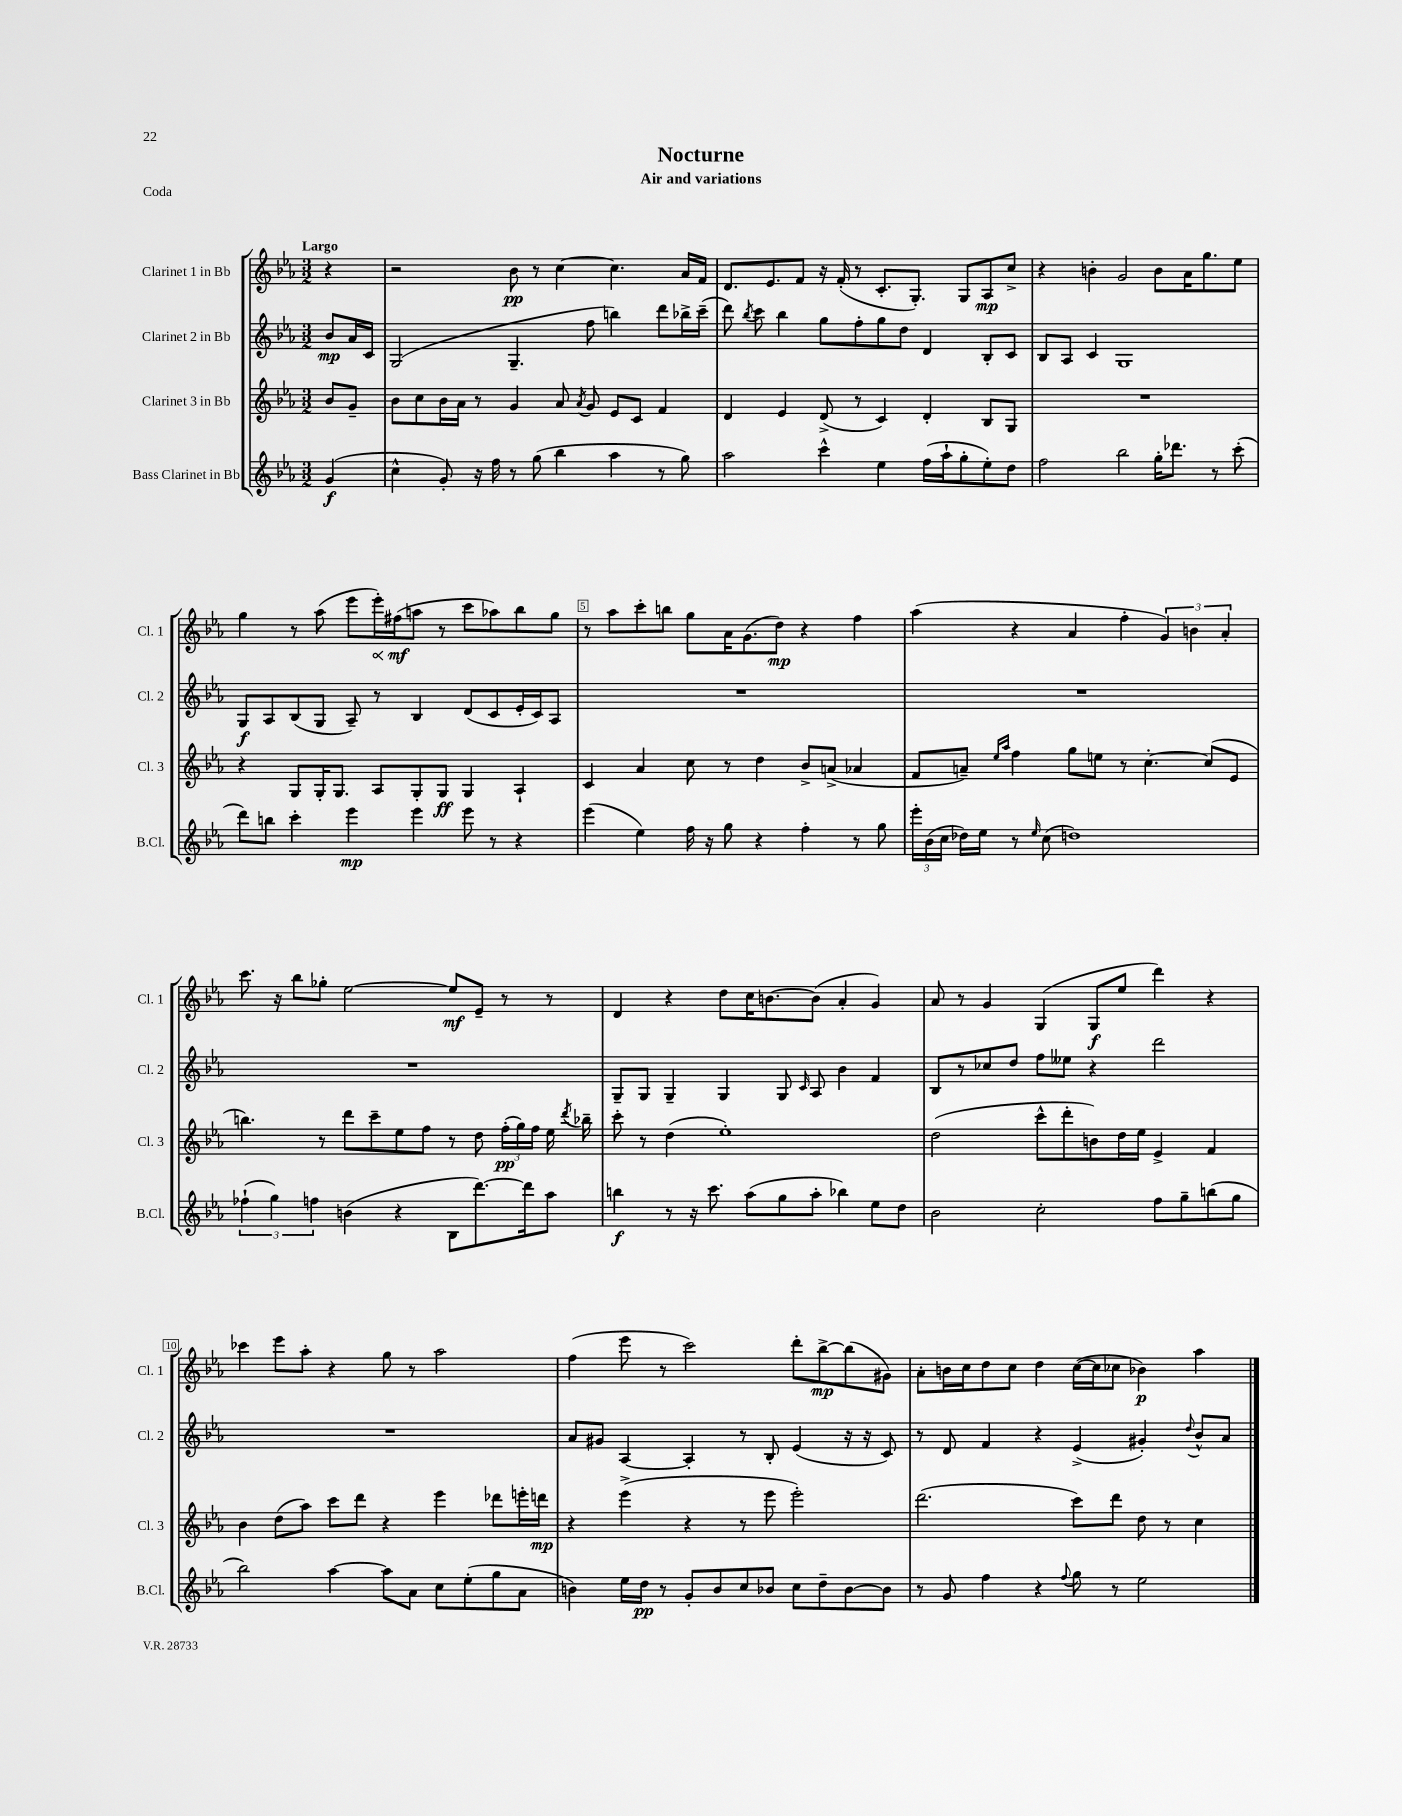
\header { title = "Nocturne" subtitle = "Air and variations" piece = "Coda" }
<<
\new StaffGroup <<
\new Staff = "s0" \with { instrumentName = "Clarinet 1 in Bb" shortInstrumentName = "Cl. 1" } {
    \clef treble \key ees \major \numericTimeSignature \time 3/2 \partial 4 \tempo "Largo"
    \autoBeamOff r4 |
    r2 bes'8\pp r8 c''4~ c''4. aes'16[ f'16] |
    d'8.[ ees'8. f'8] r16 f'16-.( r8 c'8.[-. g8.]-.) g8[ aes8\mp c''8]-> |
    r4 b'4-. g'2 b'8[ aes'16 g''8. ees''8] |
    g''4 r8 aes''8( ees'''8[ \once \override Hairpin.circled-tip = ##t ees'''16-.\<) fis''16\mf\!( a''8] r8 c'''8[ aes''8) bes''8 g''8] |
    r8 aes''8[ c'''8-. b''8] g''8[ aes'16 g'8.( d''8]\mp) r4 f''4 |
    aes''4( r4 aes'4 f''4-. \tuplet 3/2 { g'4) b'4 aes'4-. } |
    c'''8. r16 bes''8[ ges''8]-. ees''2~ ees''8[\mf ees'8]-- r8 r8 |
    d'4 r4 d''8[ c''16 b'8.~ b'8]( aes'4-. g'4) |
    aes'8 r8 g'4 g4( g8[\f ees''8] d'''4) r4 |
    ces'''4 ees'''8[ aes''8]-. r4 g''8 r8 aes''2 |
    f''4( ees'''8 r8 c'''2) d'''8[-. bes''8~->\mp bes''8( gis'8]) |
    aes'8[-. b'16 c''16 d''8 c''8] d''4 c''16[~( c''16 ces''8] bes'4\p) aes''4 \bar "|." |
}
\new Staff = "s1" \with { instrumentName = "Clarinet 2 in Bb" shortInstrumentName = "Cl. 2" } {
    \clef treble \key ees \major \numericTimeSignature \time 3/2 \partial 4
    \autoBeamOff bes'8[\mp aes'16 c'16] |
    g2( g4.-- f''8 b''4) d'''8[ bes''16-> c'''16]--( |
    d'''8) \acciaccatura { bes''8 } c'''8 bes''4 g''8[ f''8-. g''8 d''8] d'4 bes8[-. c'8] |
    bes8[ aes8] c'4 g1 |
    g8[\f aes8 bes8( g8] aes8--) r8 bes4 d'8[( c'8 ees'16-. c'16) aes8] |
    R1. |
    R1. |
    R1. |
    g8[-- g8] g4-- g4 g8 \grace { c'16 } aes8 bes'4 f'4 |
    bes8[ r8 ces''8 d''8] f''8[ eeses''8] r4 d'''2 |
    R1. |
    aes'8[ gis'8] aes4~ aes4-. r8 bes8-. ees'4( r16 r16 c'8) |
    r8 d'8 f'4 r4 ees'4->( gis'4-.) \appoggiatura { d''8 } bes'8[-^ aes'8] \bar "|." |
}
\new Staff = "s2" \with { instrumentName = "Clarinet 3 in Bb" shortInstrumentName = "Cl. 3" } {
    \clef treble \key ees \major \numericTimeSignature \time 3/2 \partial 4
    \autoBeamOff bes'8[ g'8]-- |
    bes'8[ c''8 bes'16 aes'16] r8 g'4 aes'8 \acciaccatura { aes'8 } g'8 ees'8[ c'8] f'4 |
    d'4 ees'4 d'8->( r8 c'4) d'4-. bes8[ g8] |
    R1. |
    r4 g8[ g16-. g8.] aes8[ g8-. g8]\ff g4 aes4-! |
    c'4 aes'4 c''8 r8 d''4 bes'8[-> a'8]->( aes'4 |
    f'8[ a'8]--) \grace { ees''16[ aes''16] } f''4 g''8[ e''8] r8 c''4.~-. c''8[( ees'8] |
    b''4.) r8 d'''8[ c'''8-- ees''8 f''8] r8 d''8 \tuplet 3/2 { f''16[-.\pp( g''16) f''16] } ees''16 \acciaccatura { d'''8 } bes''16-- |
    c'''8-. r8 d''4( ees''1-.) |
    d''2( c'''8[-^ d'''8-. b'8) d''16 ees''16] ees'4-> f'4 |
    bes'4 d''8[( aes''8]) c'''8[ d'''8] r4 ees'''4 des'''8[ e'''16-. d'''16]\mp |
    r4 ees'''4->( r4 r8 ees'''8 ees'''2-.) |
    d'''2.( c'''8[) d'''8] d''8 r8 c''4 \bar "|." |
}
\new Staff = "s3" \with { instrumentName = "Bass Clarinet in Bb" shortInstrumentName = "B.Cl." } {
    \clef treble \key ees \major \numericTimeSignature \time 3/2 \partial 4
    \autoBeamOff g'4\f( |
    c''4-^ g'8-.) r16 f''16 r8 g''8( bes''4 aes''4 r8 g''8) |
    aes''2 c'''4-^ ees''4 f''16[( aes''16-! g''8-. ees''8-.) d''8] |
    f''2 bes''2 g''16[-. des'''8.] r8 c'''8-.( |
    d'''8[) b''8] c'''4-. ees'''4\mp ees'''4 ees'''8 r8 r4 |
    ees'''4( ees''4) f''16 r16 g''8 r4 f''4-. r8 g''8 |
    \tuplet 3/2 { ees'''16[-. bes'16( c''16] } des''16[) ees''16] r8 \grace { ees''16 } c''8( d''1) |
    \tuplet 3/2 { fes''4-!( g''4) f''4 } b'4( r4 bes8[ d'''8.~) d'''16 aes''8] |
    b''4\f r8 r16 c'''8. aes''8[( g''8 aes''8]-. bes''4) ees''8[ d''8] |
    bes'2 c''2-. f''8[ g''8-- b''8( g''8] |
    bes''2) aes''4~ aes''8[ aes'8] c''8[ ees''8-.( g''8 aes'8] |
    b'4) ees''16[ d''16]\pp r8 g'8[-. b'8 c''8 bes'8] c''8[ d''8-- bes'8~ bes'8] |
    r8 g'8 f''4 r4 \appoggiatura { f''8 } g''8 r8 ees''2 \bar "|." |
}
>>
>>
\layout { \context { \Score \override BarNumber.break-visibility = ##(#f #t #t) barNumberVisibility = #(every-nth-bar-number-visible 5) \override BarNumber.stencil = #(make-stencil-boxer 0.1 0.3 ly:text-interface::print) } }
